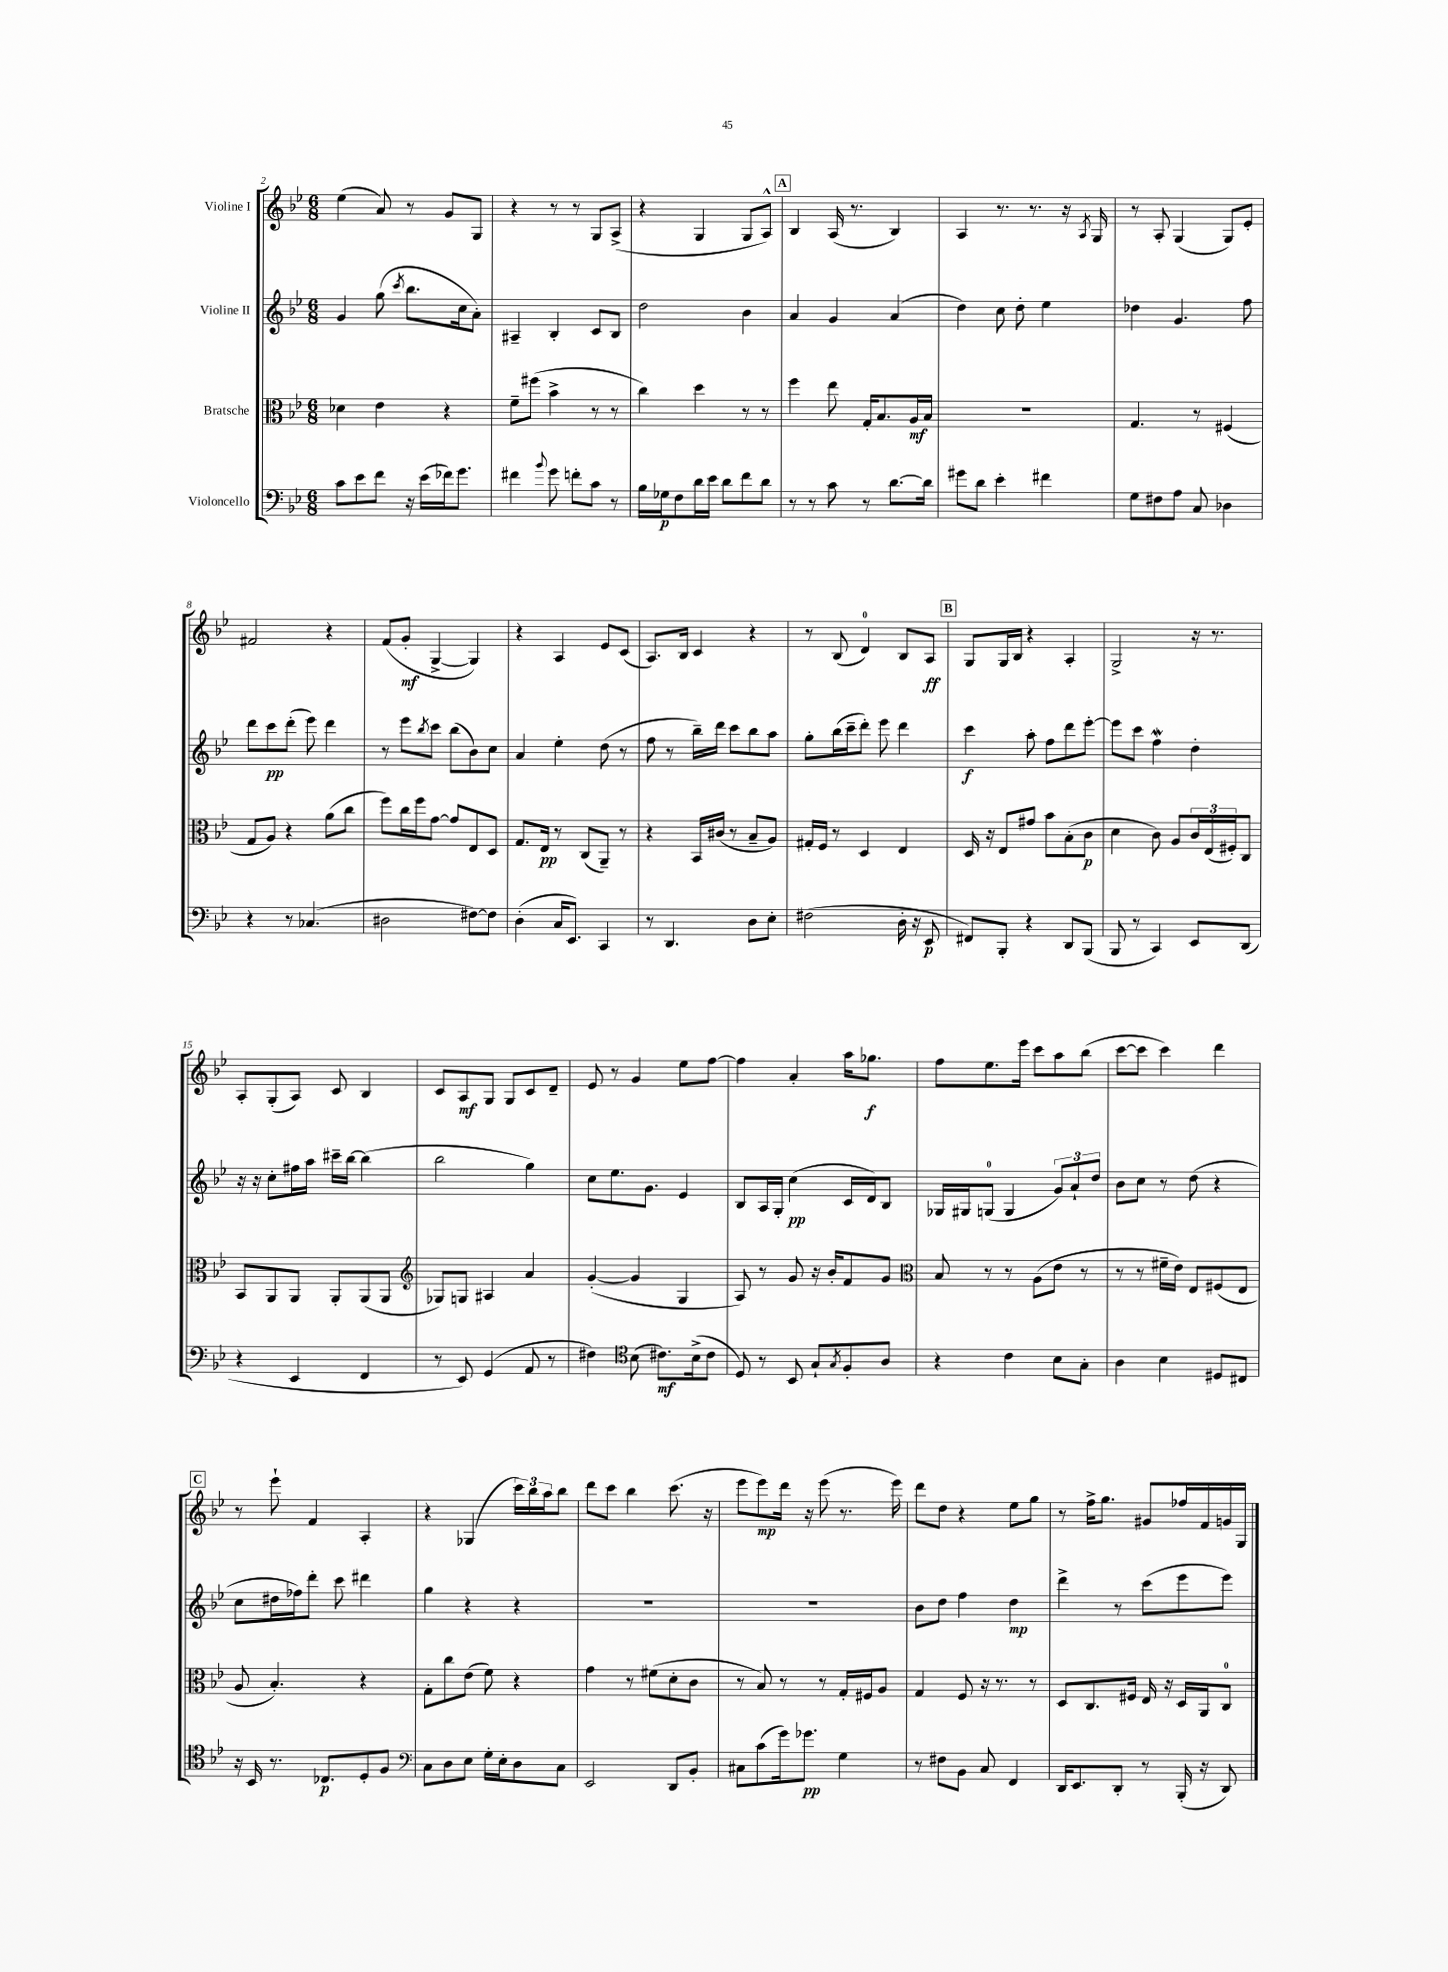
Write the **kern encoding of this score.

**kern	**dynam	**kern	**dynam	**kern	**dynam	**kern	**dynam
*part4	*part4	*part3	*part3	*part2	*part2	*part1	*part1
*staff4	*staff4	*staff3	*staff3	*staff2	*staff2	*staff1	*staff1
*I"Violoncello	*	*I"Bratsche	*	*I"Violine II	*	*I"Violine I	*
*clefF4	*	*clefC3	*	*clefG2	*	*clefG2	*
*k[b-e-]	*	*k[b-e-]	*	*k[b-e-]	*	*k[b-e-]	*
*M6/8	*	*M6/8	*	*M6/8	*	*M6/8	*
=2	=2	=2	=2	=2	=2	=2	=2
8c\L	.	4d-X\	.	4g/	.	(4ee-\	.
8e-\	.	.	.	.	.	.	.
8f\J	.	4e-\	.	(8gg\	.	8a/)	.
.	.	.	.	8qccc/	.	.	.
16r	.	.	.	8.bb-\L	.	8r	.
(16e-\LL	.	.	.	.	.	.	.
16f-X\J)	.	4r	.	.	.	8g/L	.
8.g\J	.	.	.	16cc\k	.	.	.
.	.	.	.	8a'\J)	.	8G/J	.
=3	=3	=3	=3	=3	=3	=3	=3
4f#X\	.	8f~\L	.	4A#X~/	.	4r	.
.	.	(8ff#X\J	.	.	.	.	.
8qqb-/	.	.	.	.	.	.	.
8g\	.	4b-^\	.	4B-'/	.	8r	.
8fn'\L	.	.	.	.	.	8r	.
8c\J	.	8r	.	8c/L	.	8G/L	.
8r	.	8r	.	8B-/J	.	(8A^/J	.
=4	=4	=4	=4	=4	=4	=4	=4
16B-\LL	.	4cc\)	.	2dd\	.	4r	.
16G-X\J	p	.	.	.	.	.	.
8F\	.	.	.	.	.	.	.
16d\L	.	4dd\	.	.	.	4G/	.
16e-\JJ	.	.	.	.	.	.	.
8d\L	.	.	.	.	.	.	.
8f\	.	8r	.	4b-\	.	8G/L	.
8d\J	.	8r	.	.	.	8A^^/J)	.
!!LO:REH:place=s1:t=A
=5	=5	=5	=5	=5	=5	=5	=5
8r	.	4ff\	.	4a/	.	4B-/	.
8r	.	.	.	.	.	.	.
8c\	.	8ee-\	.	4g/	.	(16A/	.
.	.	.	.	.	.	8.r	.
8r	.	16G'/KL	.	.	.	.	.
.	.	8.B-/	.	.	.	.	.
[8.d\L	.	.	.	(4a/	.	4B-/)	.
.	.	16A/L	mf	.	.	.	.
16d\Jk]	.	16B-/JJ	.	.	.	.	.
=6	=6	=6	=6	=6	=6	=6	=6
8g#X\L	.	2.r	.	4dd\)	.	4A/	.
8d\J	.	.	.	.	.	.	.
4e-'\	.	.	.	8cc\	.	8.r	.
.	.	.	.	8dd'\	.	.	.
.	.	.	.	.	.	8.r	.
4f#X\	.	.	.	4ee-\	.	.	.
.	.	.	.	.	.	16r	.
.	.	.	.	.	.	8qA/	.
.	.	.	.	.	.	16G/	.
=7	=7	=7	=7	=7	=7	=7	=7
8G\L	.	4.G/	.	4dd-X\	.	8r	.
8F#X\	.	.	.	.	.	8A'/	.
8A\J	.	.	.	4.g/	.	(4G/	.
8C/	.	8r	.	.	.	.	.
4D-X\	.	(4F#X/	.	.	.	8G/L)	.
.	.	.	.	8ff\	.	8e-'/J	.
!!LO:LB:g=z
=8	=8	=8	=8	=8	=8	=8	=8
4r	.	8G/L	.	8ddd\L	.	2f#X/	.
.	.	8A/J)	.	8ccc\	pp	.	.
8r	.	4r	.	(8ddd'\J	.	.	.
(4.C-X/	.	.	.	8eee-\)	.	.	.
.	.	(8a\L	.	4ddd\	.	4r	.
.	.	8cc\J	.	.	.	.	.
=9	=9	=9	=9	=9	=9	=9	=9
2D#X\	.	8ff\L)	.	8r	.	(8f/L	.
.	.	16cc\L	.	8eee-\L	.	8g'/J	mf
.	.	16ff\J	.	.	.	.	.
.	.	.	.	8qbb-/	.	.	.
.	.	[8g\J	.	8ccc\J	.	[4G^/	.
.	.	8g/L]	.	(8bb-\L	.	.	.
[8F#X\L)	.	8E-/	.	8b-\)	.	4G/])	.
8F#\J]	.	8D/J	.	8cc\J	.	.	.
=10	=10	=10	=10	=10	=10	=10	=10
(4D'\	.	8.G/L	.	4a/	.	4r	.
.	.	16E-/Jk	pp	.	.	.	.
16C/KL	.	8r	.	4ee-'\	.	4A/	.
8.EE-/J)	.	.	.	.	.	.	.
.	.	(8C/L	.	.	.	.	.
4CC/	.	8AA~/J)	.	(8dd\	.	8e-/L	.
.	.	8r	.	8r	.	(8c/J	.
=11	=11	=11	=11	=11	=11	=11	=11
8r	.	4r	.	8ff\	.	8.A/L)	.
4.DD/	.	.	.	8r	.	.	.
.	.	.	.	.	.	16B-/Jk	.
.	.	16BB-/LL	.	16bb-~\LL)	.	4c/	.
.	.	(16c#X/JJ	.	16ddd\JJ	.	.	.
.	.	8r	.	8ccc\L	.	.	.
8D\L	.	8B-~/L	.	8bb-\	.	4r	.
8E-'\J	.	8A/J)	.	8aa\J	.	.	.
=12	=12	=12	=12	=12	=12	=12	=12
(2F#X\	.	16G#X'/LL	.	8gg'\L	.	8r	.
.	.	16F/JJ	.	.	.	.	.
.	.	8r	.	(16bb-\L	.	(8B-/	.
.	.	.	.	16ccc~\J	.	.	.
.	.	4D/	.	8ddd'\J)	.	4d/)	.
.	.	.	.	8eee-\	.	.	.
16D'\	.	4E-/	.	4ddd\	.	8B-/L	.
16r	.	.	.	.	.	.	.
8EE-/	p	.	.	.	.	8A/J	ff
!!LO:REH:place=s1:t=B
=13	=13	=13	=13	=13	=13	=13	=13
8FF#X/L)	.	16D/	.	4ccc\	f	8G/L	.
.	.	16r	.	.	.	.	.
8BBB-'/J	.	8E-/L	.	.	.	16G/L	.
.	.	.	.	.	.	16B-/JJ	.
4r	.	8g#X/J	.	8aa'\	.	4r	.
.	.	8b-\L	.	8ff\L	.	.	.
8DD/L	.	(8B-'\	.	8ddd\	.	4A'/	.
(8BBB-/J	.	8c\J	p	[8eee-'\J	.	.	.
=14	=14	=14	=14	=14	=14	=14	=14
8BBB-/	.	4d\	.	8eee-\L]	.	2G^/	.
8r	.	.	.	8ccc\J	.	.	.
4CC/)	.	8c\)	.	4ffW\	.	.	.
.	.	8A/L	.	.	.	.	.
8EE-/L	.	24c/L	.	4dd'\	.	16r	.
.	.	(24E-/	.	.	.	.	.
.	.	.	.	.	.	8.r	.
.	.	24F#X'/J)	.	.	.	.	.
(8DD/J	.	8C/J	.	.	.	.	.
!!LO:LB:g=z
=15	=15	=15	=15	=15	=15	=15	=15
4r	.	8BB-/L	.	16r	.	8A'/L	.
.	.	.	.	16r	.	.	.
.	.	8AA/	.	8cc'\L	.	(8G'/	.
4EE-/	.	8AA/J	.	16ff#X\L	.	8A/J)	.
.	.	.	.	16aa\JJ	.	.	.
.	.	8AA'/L	.	16ccc#X~\LL	.	8c/	.
.	.	.	.	[16bb-\JJ	.	.	.
4FF/	.	(8AA/	.	(4bb-\]	.	4B-/	.
.	.	8AA/J	.	.	.	.	.
=16	=16	=16	=16	=16	=16	=16	=16
*	*	*clefG2	*	*	*	*	*
8r	.	8G-X/L)	.	2bb-\	.	8c/L	.
8EE-/)	.	8Gn/J	.	.	.	8A/	mf
(4GG/	.	4A#X/	.	.	.	8G/J	.
.	.	.	.	.	.	8G/L	.
8AA/	.	4a/	.	4gg\)	.	8c/	.
8r	.	.	.	.	.	8d~/J	.
=17	=17	=17	=17	=17	=17	=17	=17
4F#X\)	.	([4g'/	.	8cc\L	.	8e-/	.
.	.	.	.	8.ee-\	.	8r	.
*clefC4	*	*	*	*	*	*	*
(8B-\	.	4g/]	.	.	.	4g/	.
.	.	.	.	8.g\J	.	.	.
8.c#X\L)	mf	.	.	.	.	.	.
.	.	4G/	.	4e-/	.	8ee-\L	.
(16B-^\k	.	.	.	.	.	.	.
8c#\J	.	.	.	.	.	[8ff\J	.
=18	=18	=18	=18	=18	=18	=18	=18
8D/)	.	8A/)	.	8B-/L	.	4ff\]	.
8r	.	8r	.	16A/L	.	.	.
.	.	.	.	16G'/JJ	.	.	.
8BB-/	.	8g/	.	(4cc\	pp	4a'/	.
8G`/L	.	16r	.	.	.	.	.
.	.	16b-'/KL	.	.	.	.	.
8qG/	.	.	.	.	.	.	.
8F'/	.	8f/	.	16c/LL	.	16aa\KL	.
.	.	.	.	16d/J)	.	8.gg-X\J	f
8A/J	.	8g/J	.	8B-/J	.	.	.
=19	=19	=19	=19	=19	=19	=19	=19
*	*	*clefC3	*	*	*	*	*
4r	.	8B-/	.	16G-X/LL	.	8ff\L	.
.	.	.	.	16G#X/J	.	.	.
.	.	8r	.	(8Gn/J	.	8.ee-\	.
4c\	.	8r	.	4G/	.	.	.
.	.	.	.	.	.	16eee-\Jk	.
.	.	(8A\L	.	.	.	8ccc\L	.
8B-\L	.	8e-\J	.	12g/L)	.	8aa\	.
.	.	.	.	12a`/	.	.	.
8G'\J	.	8r	.	.	.	(8bb-\J	.
.	.	.	.	12dd/J	.	.	.
=20	=20	=20	=20	=20	=20	=20	=20
4A\	.	8r	.	8b-\L	.	[8ccc\L	.
.	.	8r	.	8cc\J	.	8ccc\J]	.
4B-\	.	16f#X~\LL	.	8r	.	4ccc\)	.
.	.	16e-\JJ)	.	.	.	.	.
.	.	8E-/L	.	(8dd\	.	.	.
8D#X/L	.	(8F#X/	.	4r	.	4ddd\	.
8C#X/J	.	8E-/J	.	.	.	.	.
!!LO:LB:g=z
!!LO:REH:place=s1:t=C
=21	=21	=21	=21	=21	=21	=21	=21
16r	.	8A/	.	8cc\L	.	8r	.
16BB-/	.	.	.	.	.	.	.
8.r	.	4.B-'/)	.	16dd#X\L	.	8eee-`\	.
.	.	.	.	16ff-X\J)	.	.	.
.	.	.	.	8ddd'\J	.	4f/	.
8.C-X/L	p	.	.	.	.	.	.
.	.	.	.	8ccc\	.	.	.
8D'/	.	4r	.	4ddd#X\	.	4A'/	.
8F/J	.	.	.	.	.	.	.
=22	=22	=22	=22	=22	=22	=22	=22
*clefF4	*	*	*	*	*	*	*
8C\L	.	8G'\L	.	4gg\	.	4r	.
8D\	.	8cc\	.	.	.	.	.
8E-\J	.	(8e-\J	.	4r	.	(4G-X/	.
16G'\LL	.	8f\)	.	.	.	.	.
16E-'\J	.	.	.	.	.	.	.
8D\	.	4r	.	4r	.	24ccc\LL)	.
.	.	.	.	.	.	24bb-\	.
.	.	.	.	.	.	24aa\J	.
8C\J	.	.	.	.	.	8bb-\J	.
=23	=23	=23	=23	=23	=23	=23	=23
2EE-/	.	4g\	.	2.r	.	8ddd\L	.
.	.	.	.	.	.	8ccc\J	.
.	.	8r	.	.	.	4bb-\	.
.	.	(8f#X\L	.	.	.	.	.
8DD/L	.	8d'\	.	.	.	(8.ccc\	.
8BB-'/J	.	8c\J	.	.	.	.	.
.	.	.	.	.	.	16r	.
=24	=24	=24	=24	=24	=24	=24	=24
8C#X\L	.	8r	.	2.r	.	8eee-\L	.
(8c\	.	8B-/)	.	.	.	8eee-\)	mp
16g\k)	.	8r	.	.	.	16ddd\Jk	.
8.g-X\J	pp	.	.	.	.	16r	.
.	.	8r	.	.	.	(8eee-\	.
4G\	.	16G'/LL	.	.	.	8.r	.
.	.	16F#X/J	.	.	.	.	.
.	.	8A/J	.	.	.	.	.
.	.	.	.	.	.	16eee-\)	.
=25	=25	=25	=25	=25	=25	=25	=25
8r	.	4G/	.	8b-\L	.	8ddd\L	.
8F#X\L	.	.	.	8dd\J	.	8dd\J	.
8BB-\J	.	8F/	.	4ff\	.	4r	.
8C/	.	16r	.	.	.	.	.
.	.	8.r	.	.	.	.	.
4FF/	.	.	.	4dd\	mp	8ee-\L	.
.	.	8r	.	.	.	8gg\J	.
=26	=26	=26	=26	=26	=26	=26	=26
16DD/KL	.	8D/L	.	4ddd^\	.	8r	.
8.EE-/	.	.	.	.	.	.	.
.	.	8.C/	.	.	.	16ff^\KL	.
.	.	.	.	.	.	8.gg\J	.
8DD'/J	.	.	.	8r	.	.	.
.	.	16F#X/Jk	.	.	.	.	.
8r	.	16E-/	.	(8ccc\L	.	8g#X/L	.
.	.	16r	.	.	.	.	.
(16BBB-'/	.	16D/LL	.	8eee-\	.	16ff-X/L	.
16r	.	16AA/J	.	.	.	16f/	.
8DD/)	.	8C/J	.	8eee-\J)	.	16gn/	.
.	.	.	.	.	.	16G/JJ	.
==	==	==	==	==	==	==	==
*-	*-	*-	*-	*-	*-	*-	*-
